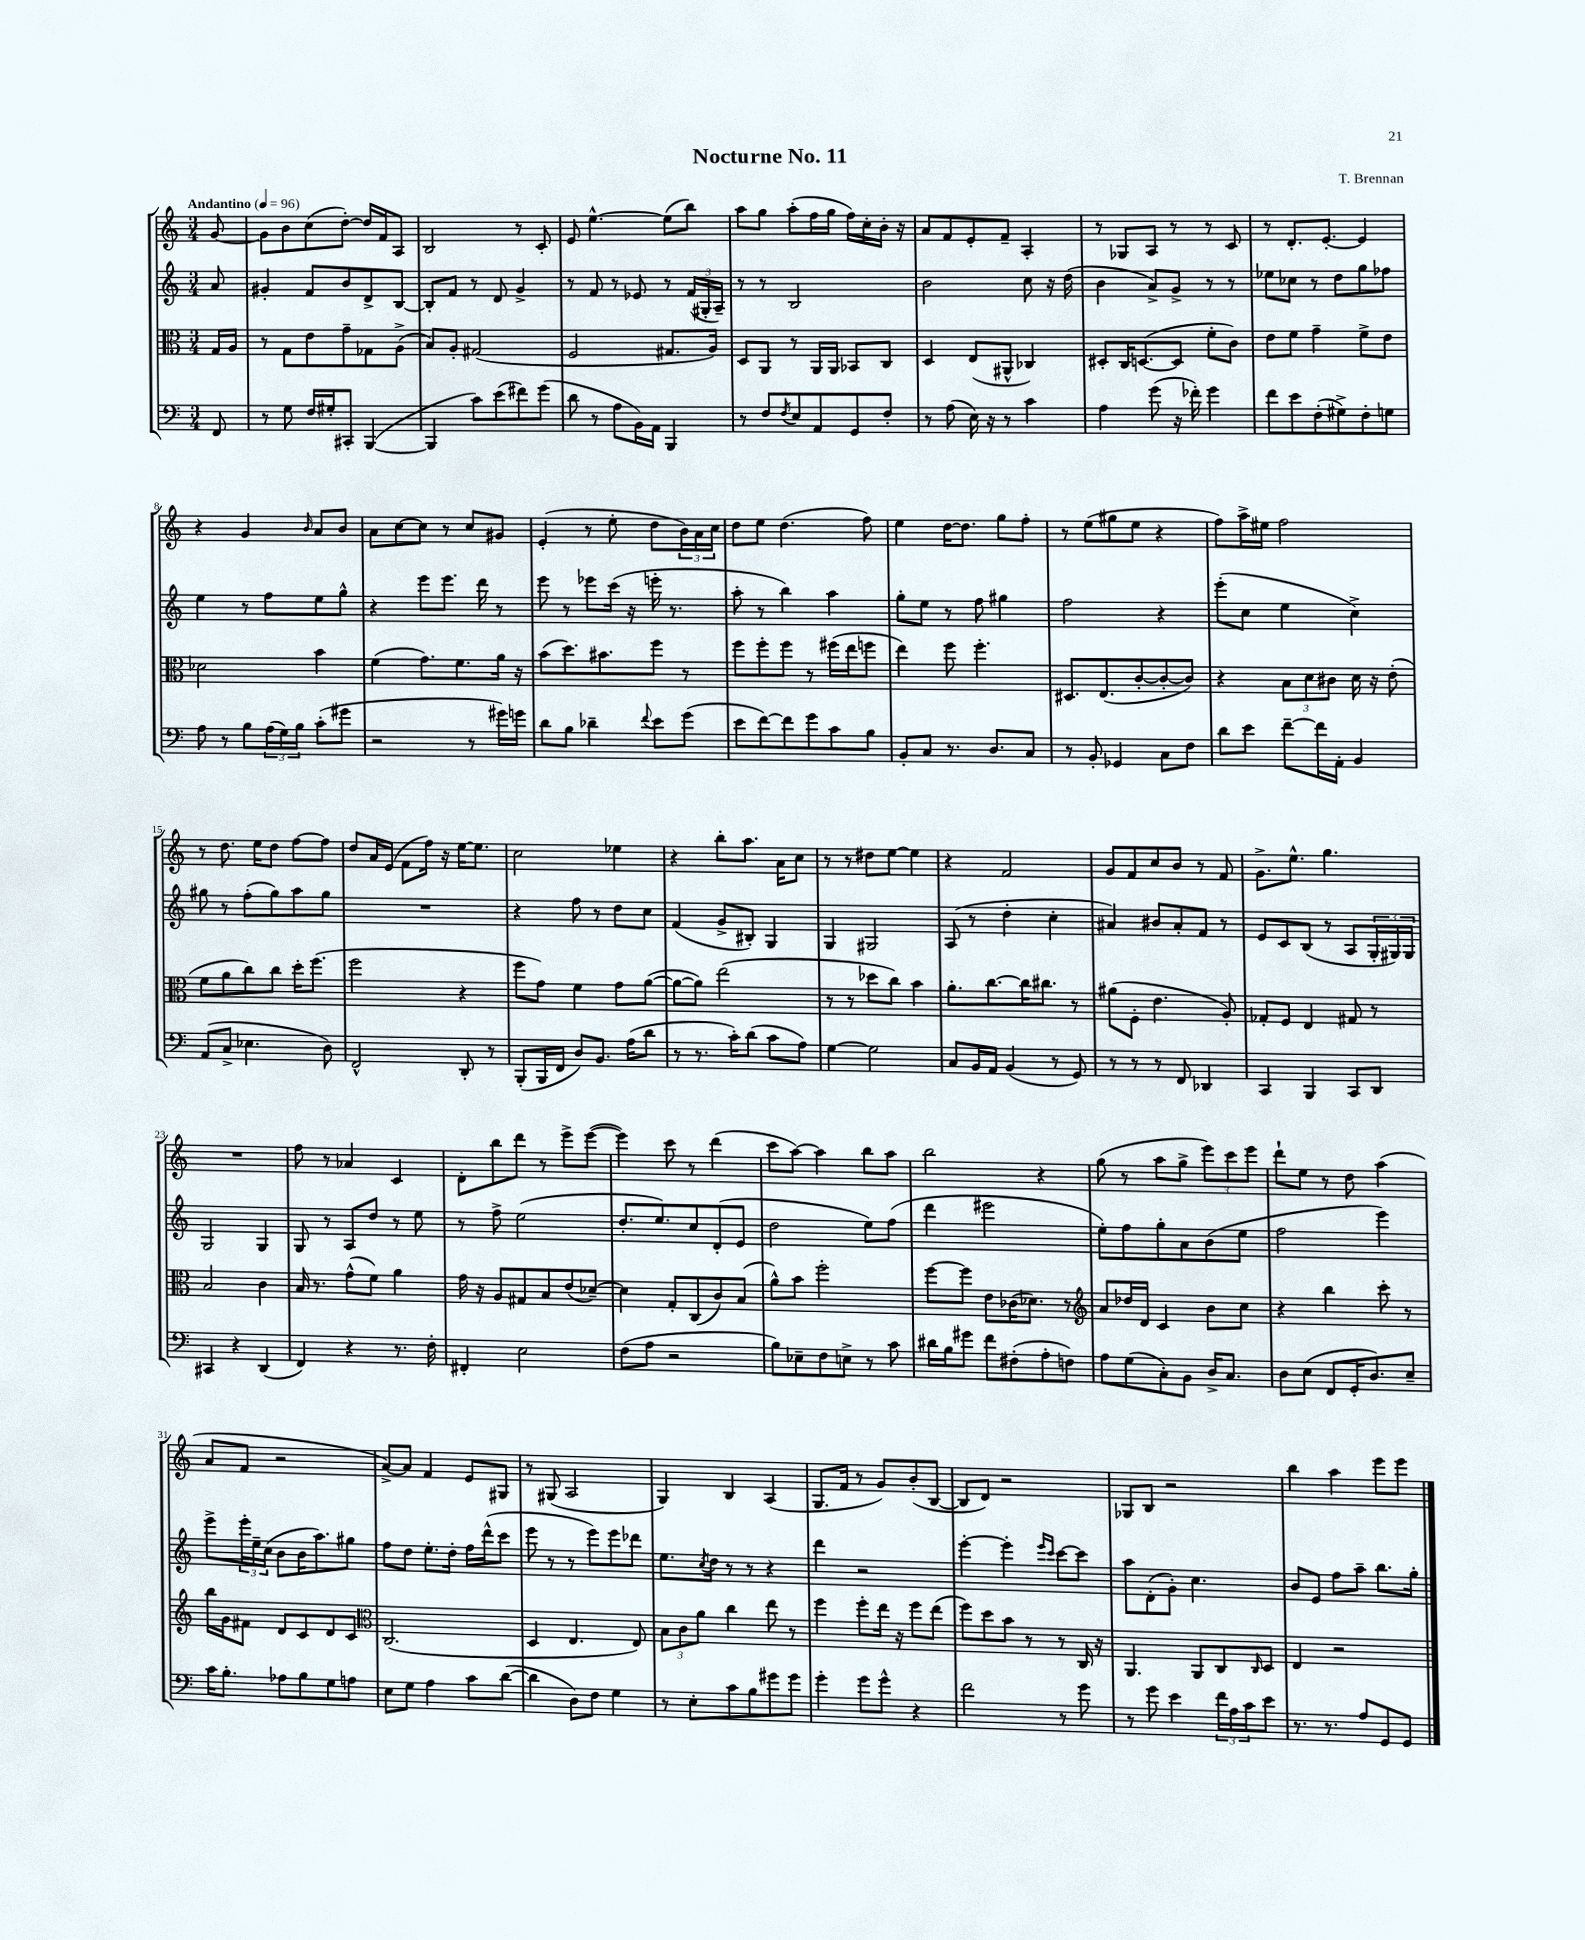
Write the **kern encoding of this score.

**kern	**kern	**kern	**kern
*staff4	*staff3	*staff2	*staff1
*clefF4	*clefC3	*clefG2	*clefG2
*k[]	*k[]	*k[]	*k[]
*M3/4	*M3/4	*M3/4	*M3/4
*MM96	*MM96	*MM96	*MM96
8FF/	16G/LL	8a/	[8g/
.	16A/JJ	.	.
=	=	=	=
8r	8r	4g#'/	8g\]L
8G\	8G\L	.	8b\
16F/LL	8e\	8f/L	(8cc\
16G#'/J	.	.	.
8CC#'/J	8g~\	8b/	[8dd'\J)
([4BBB/	8G-\	8d^/	16dd/]LL
.	.	.	16f/J
.	(8A^\J	[8B/J	8A/J
=	=	=	=
4BBB/]	8B/L)	8B'/]L	2B/
.	8A'/J	8f/J	.
8c\L)	(2G#/	8r	.
(8e\	.	8d/	.
8f#\)	.	4g^/	8r
(8g\J	.	.	8c'/
=	=	=	=
8d\	2F/	8r	8e/
8r	.	8f/	[4.ee^^\
8A\L	.	8r	.
16BB\L)	.	8e-/	.
16AA\JJ	.	.	.
4BBB/	8.G#/L	8r	(8ee\]L
.	.	(24f/LL	8bb\J)
.	.	24G#'/	.
.	16A/Jk)	.	.
.	.	24A~/JJ)	.
=	=	=	=
8r	8D/L	8r	8aa\L
8F/L	8AA/J	8r	8gg\J
8qF/	.	.	.
8E/	8r	2B/	(8aa'\L
8AA/	16AA/LL	.	16ff\L
.	16AA/JJ	.	16gg\JJ
8GG/	8BB-/L	.	16ff\LL)
.	.	.	16cc'\
8F'/J	8C/J	.	16b'\JJ
.	.	.	16r
=	=	=	=
8r	4D/	2b\	8a/L
(8A\	.	.	8f/
16E\)	(8E/L	.	8e'/
16r	.	.	.
8r	8AA#^^/J	.	8f~/J
4c\	4C-/)	8cc\	4A'/
.	.	16r	.
.	.	(16dd\	.
=	=	=	=
4A\	8D#'/L	4b\	8r
.	16C/K	.	8G-/L
.	([8.D/	.	.
(8g\	.	8a^/L)	8A/J
16r	8D/]J	8g^/J	8r
16f-'\)	.	.	.
4g\	8f'\L	8r	8r
.	8c\J)	8r	8c/
=	=	=	=
8f\L	8e\L	8ee-\L	8r
8e\	8f\J	8cc-\J	8.d'/L
(8F'\	4g~\	8r	.
.	.	.	[8.e'/J
8G#^\)	.	8dd\L	.
8F'\	8f^\L	8gg\	4e/]
8G\J	8e\J	8ff-\J	.
=	=	=	=
8A\	2d-\	4ee\	4r
8r	.	.	.
8B\L	.	8r	4g/
(24A\L	.	8ff\L	.
24G\)	.	.	.
24B\JJ	.	.	.
.	.	.	16qqb/
(8c'\L	4b\	8ee\	8a/L
8g#\J	.	8gg^^\J	8b/J
=	=	=	=
2r	(4f\	4r	8a\L
.	.	.	[8cc\
.	8.g\L)	8eee\L	8cc\]J
.	.	8.eee\J	8r
.	8.f\	.	.
8r	.	.	8cc/L
.	.	16ddd\	.
16g#\LL)	16a\Jk	8r	8g#/J
16g\JJ	16r	.	.
=	=	=	=
8d\L	(8b\L	8eee\	(4e'/
8B\J	8.dd\)	8r	.
4d-~\	.	8eee-\L	8r
.	8.b#\	.	.
.	.	(16ccc\Jk	8ee'\
.	.	16r	.
8qqf/	.	.	.
8e\L	8ff\J	16eee'\	8dd\L
.	.	8.r	.
(8g\J	8r	.	24b\L)
.	.	.	24a\
.	.	.	24cc\JJ
=	=	=	=
8e\L	8ff\L	8aa'\	8dd\L
[8f\)	8ff'\	8r	8ee\J
8f\]	8ff\J	4bb\)	(4.dd\
8g\	8r	.	.
8c\	(16ff#\LL	4aa\	.
.	16ee\J	.	.
8B\J	8ff\J	.	8ff\)
=	=	=	=
8BB'/L	4ee\)	8gg'\L	4ee\
8C/J	.	8ee\J	.
8.r	8ff\	8r	[16dd\LK
.	.	.	8.dd\]J
.	4.ff'\	8ff\	.
8.D/L	.	.	.
.	.	4gg#\	8gg\L
8C/J	.	.	8ff'\J
=	=	=	=
8r	8.D#/L	2ff\	8r
8BB'/	.	.	(8ee\L
.	(8.E/	.	.
4GG-/	.	.	8gg#\
.	[8c'/	.	8ee\J
8C\L	8c'/_	4r	4r
8F\J	8c/]J)	.	.
=	=	=	=
8d\L	4r	(8eee'\L	8ff\L)
8e\J	.	8cc\J	16aa^\L
.	.	.	16ee#\JJ
[8f~\L	12B\L	4ee\	2ff\
.	12d\	.	.
16f\]L	.	.	.
.	12c#\J	.	.
16AA'\JJ	.	.	.
4BB/	16d\	4cc^\)	.
.	16r	.	.
.	(8e'\	.	.
=	=	=	=
(8AA/L	8f\L	8gg#\	8r
8C^/J	8a\	8r	8.dd\
4.E-\	8cc\)	(8ff'\L	.
.	.	.	16ee\LK
.	8cc\J	8gg#\)	8dd\J
.	16dd'\LK	8aa\	[8ff\L
.	(8.ff\J	.	.
8D\)	.	8gg#\J	8ff\]J
=	=	=	=
2FF^^/	2ff\	2.r	8dd/L
.	.	.	16a/L
.	.	.	(16e/JJ
.	.	.	8f\L
.	.	.	16ff\Jk)
.	.	.	16r
8DD'/	4r	.	[16ee\LK
.	.	.	8.ee\]J
8r	.	.	.
=	=	=	=
(8BBB'/L	8ff\L	4r	2cc\
16BBB/L	8g\J)	.	.
16FF/JJ	.	.	.
8D/L)	4f\	8ff\	.
8.BB/J	.	8r	.
.	8g\L	8dd\L	4ee-\
(16A\LK	.	.	.
8d\J	([8a\J	8cc\J	.
=	=	=	=
8r	8a\_L	(4f/	4r
8.r	8a\]J)	.	.
.	(2ee\	8g^/L	8bb'\L
16c'\LK)	.	.	.
(8d\J	.	8B#'/J)	8.aa\J
8c\L	.	4G/	.
.	.	.	16a\LK
8A\J)	.	.	8cc\J
=	=	=	=
[4G\	8r	4G/	8r
.	8r	.	8r
2G\]	8dd-\L	2G#/	8dd#\L
.	8cc\J)	.	[8ee\J
.	4b\	.	4ee\]
=	=	=	=
8C/L	8.a'\L	(8A/	4r
16BB/L	.	8r	.
16AA/JJ	[8.cc\	.	.
(4BB/	.	4dd'\	2f/
.	16cc\]K	.	.
.	8.cc#\J	.	.
8r	.	4cc'\	.
8GG/)	8r	.	.
=	=	=	=
8r	(8a#\L	4a#/)	8g/L
8r	8F'\J	.	8f/
8r	4.e\	8b#/L	8cc/
8FF/	.	8a#'/	8b/J
4DD-/	.	8f/J	8r
.	8A'/)	8r	8f/
=	=	=	=
4CC/	8G-'/L	8e/L	8.g^\L
.	8F/J	8c/	.
.	.	.	8.ee^^\J
4BBB/	4E/	(8B/J	.
.	.	8r	4.gg\
8CC/L	8G#/	8A/L	.
8DD/J	8r	24G'/L	.
.	.	24G#/)	.
.	.	24G#/JJ	.
=	=	=	=
4CC#/	2B/	2G/	2.r
4r	.	.	.
(4DD/	4c\	4G/	.
=	=	=	=
4FF/)	16B/	8G/	8ff\
.	8.r	.	.
.	.	8r	8r
4r	(8g^^\L	8A/L	4a-/
.	8f\J)	8dd/J	.
8.r	4a\	8r	4c/
.	.	8ee\	.
16F'\	.	.	.
=	=	=	=
4FF#'/	16g\	8r	8d'\L
.	16r	.	.
.	8A/L	8ff^\	8bb\
2E\	8G#/	(2ee\	8ddd\J
.	8B/	.	8r
.	(8e/	.	8eee^\L
.	[8d-~/J)	.	([8eee\J
=	=	=	=
(8F\L	4d-\]	8.dd'/L	4eee\])
8A\J	.	.	.
.	.	8.ee/)	.
2r	8G'/L	.	8ccc\
.	(8C/	8cc/	8r
.	8c/)	(8d'/	(4ddd\
.	(8B/J	8e/J	.
=	=	=	=
8B\L)	8a^^\L)	2dd\	8ccc\L
8E-~\	8b\J	.	[8aa\J)
8F\	2ff'\	.	4aa\]
8E^\J	.	.	.
8r	.	8ee\L)	8bb\L
8c\	.	(8ff\J	8aa\J
=	=	=	=
16d#\LL	[8ff\L	4ddd\	2bb\
16B\J	.	.	.
8g#\J	8ff\]J	.	.
8f\L	8e\L	2eee#\	.
(8F#'\	(16c-\K	.	.
.	8.d-\J)	.	.
8A'\	.	.	4r
8F\J)	8r	.	.
=	=	=	=
*	*clefG2	*	*
8A\L	8a/L	8ee'\L)	(8gg\
(8G\	16dd-/L	8ff\	8r
.	16d/JJ	.	.
8C'\)	4c/	8gg'\	8aa\L
8BB\J	.	8a\	8gg^\J
16D^/LK	8b\L	(8b\	12eee\L)
8.C/J	.	.	.
.	.	.	12ccc\
.	8cc\J	8ee\J	.
.	.	.	12eee\J
=	=	=	=
8D\L	4r	2ff\	8ddd`\L
(8E\J	.	.	8ee\J
8FF/L	4bb\	.	8r
16GG'/K	.	.	8dd\
8.D/)	.	.	.
.	8ccc'\	4eee\)	(4aa\
8E~/J	8r	.	.
=	=	=	=
16c\LK	16bb\LL	8eee^\L	8a/L
8.B'\J	16g\J	.	.
.	8f#\J	24eee'\L	8f/J
.	.	24ee~\	.
.	.	(24cc\JJ	.
8A-\L	8d/L	8b\L	2r
8B\	8c/	16b\K	.
.	.	8.aa\)	.
8G\	8d/	.	.
8A\J	8c/J	8gg#\J	.
=	=	=	=
*	*clefC3	*	*
8E\L	(2.C/	8ff\L	[8a^/L)
8G\J	.	8dd\J	8a/]J
4A\	.	8.ee'\L	4f/
.	.	16dd'\Jk	.
8c\L	.	16ff\LL	8e/L
.	.	(16ddd^^\J	.
([8d\J	.	8ccc\J	8G#/J
=	=	=	=
4d\]	4D/	8eee\	8r
.	.	8r	(8G#/
8D\L)	4.E/	8r	2A/
8F\J	.	8eee\L)	.
4G\	.	8eee\	.
.	8E/)	8ddd-\J	.
=	=	=	=
8r	12B\L	8.ee\L	4G/)
.	12c\	.	.
8E'\L	.	.	.
.	12a\J	.	.
.	.	8qcc/	.
.	.	16dd\Jk	.
8c\	4cc\	8r	4B/
8B\	.	8r	.
8g#\	8ee\	4r	(4A/
8g#\J	8r	.	.
=	=	=	=
4g'\	4ff\	4ddd\	8.G/L
.	.	.	16f/Jk
8g\L	8ff'\L	2r	8r
8g^^\J	16ee\Jk	.	8g/L)
.	16r	.	.
4r	8ff\L	.	(8b'/
.	(8ee\J	.	[8B/J
=	=	=	=
2f\	8ff\L)	[4eee'\	8B/]L
.	8dd\	.	8d/J)
.	8b\J	4eee'\]	2r
.	8r	.	.
.	.	16qqeee/LL	.
.	.	16qqccc/JJ	.
8r	8r	[8ccc\L	.
8g\	16C/	8ccc\]J	.
.	16r	.	.
=	=	=	=
8r	4.AA/	8aa\L	8G-/L
8g\	.	(8d'\	8B/J
4e\	.	8g'\J)	2r
.	8AA/L	4.cc\	.
24f\LL	8C/	.	.
24A\	.	.	.
24c\J	.	.	.
.	16qqC/	.	.
8e\J	8D/J	.	.
=	=	=	=
8.r	4E/	8b/L	4bb\
.	.	8e/J	.
8.r	.	.	.
.	2r	8ff\L	4aa\
8A/L	.	8aa~\J	.
8GG/	.	8.bb\L	8eee\L
8GG/J	.	.	8eee\J
.	.	16gg'\Jk	.
==	==	==	==
*-	*-	*-	*-
